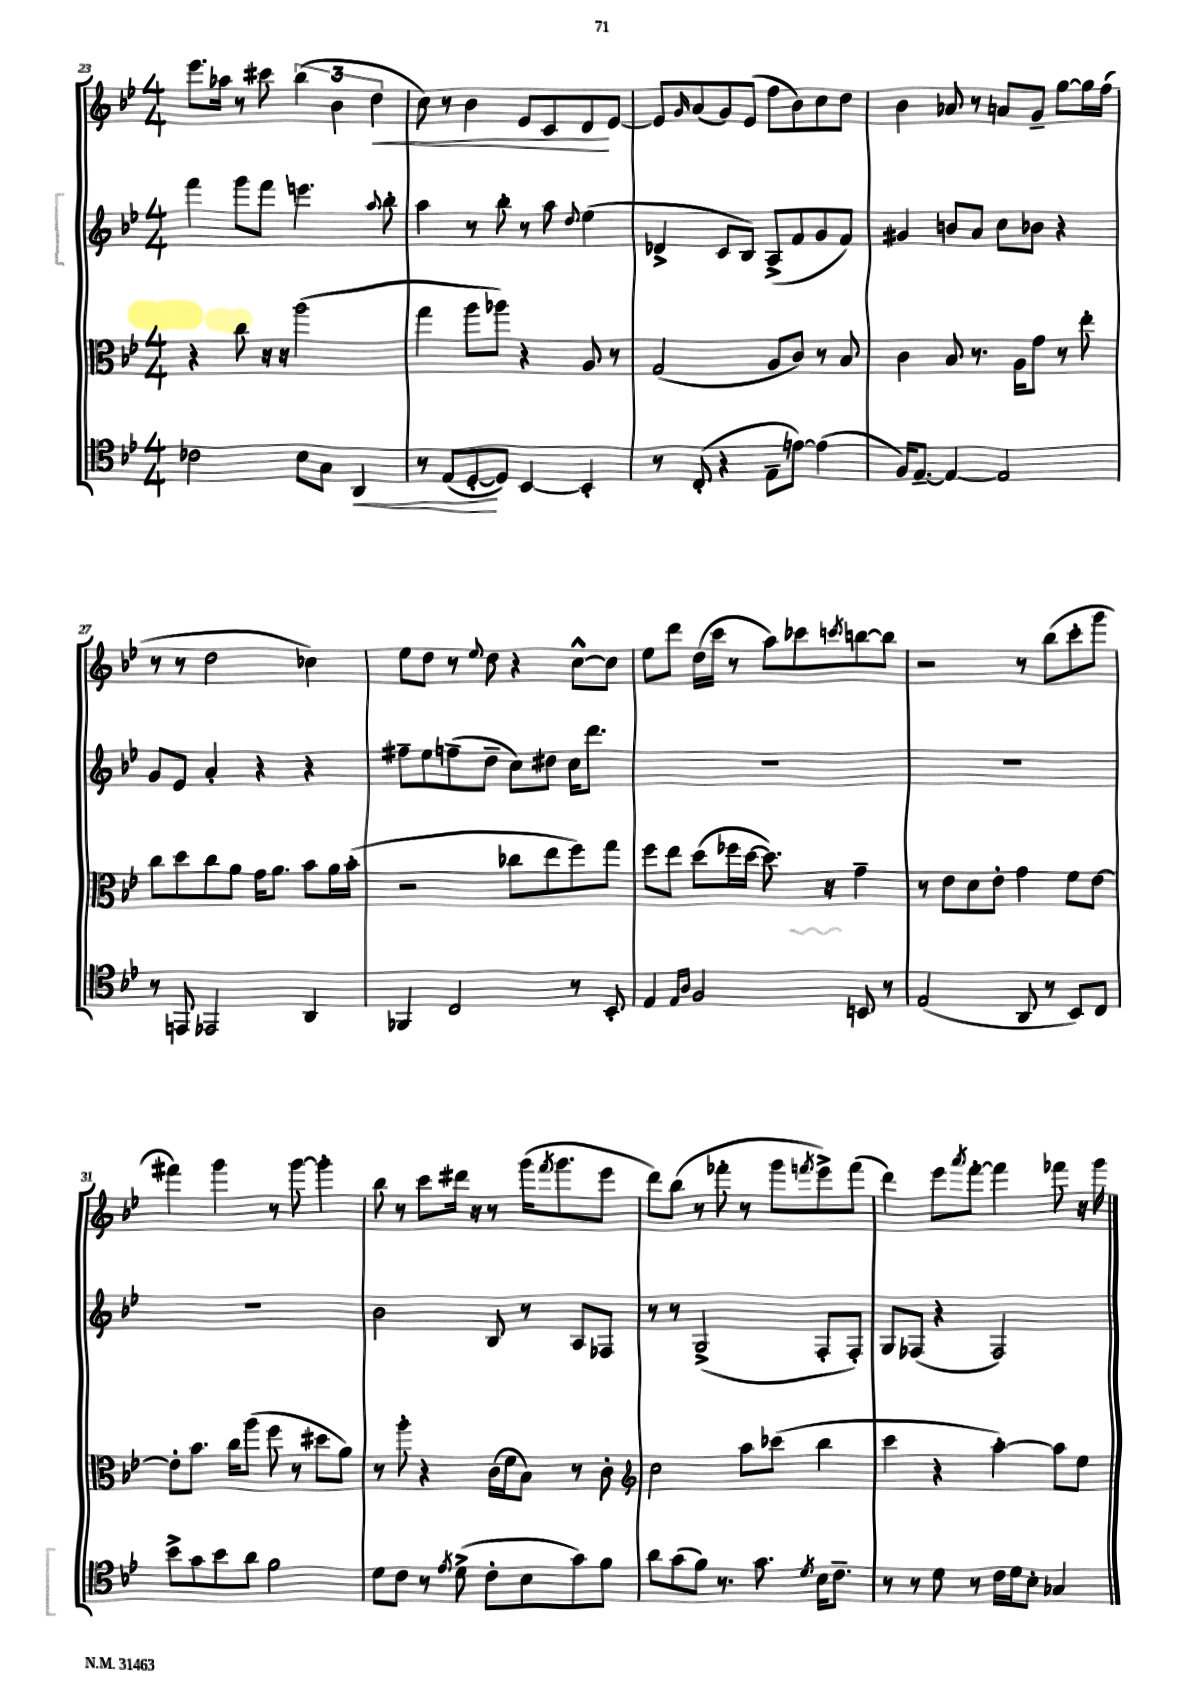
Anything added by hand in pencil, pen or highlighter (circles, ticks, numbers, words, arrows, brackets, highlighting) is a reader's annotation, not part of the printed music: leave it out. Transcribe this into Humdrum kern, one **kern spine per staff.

**kern	**dynam	**kern	**kern	**kern	**dynam
*part4	*part4	*part3	*part2	*part1	*part1
*staff4	*staff4	*staff3	*staff2	*staff1	*staff1
*clefC4	*	*clefC3	*clefG2	*clefG2	*
*k[b-e-]	*	*k[b-e-]	*k[b-e-]	*k[b-e-]	*
*M4/4	*	*M4/4	*M4/4	*M4/4	*
=23	=23	=23	=23	=23	=23
2c-X\	.	4r	4fff\	8.eee-\L	.
.	.	.	.	16aa-X\Jk	.
.	.	8cc\	8ggg\L	8r	.
.	.	16r	8fff\J	8ccc#X\	.
.	.	16r	.	.	.
8B-\L	.	(2aa\	4.eeen\	(6bb-\	.
8G\J	.	.	.	.	.
.	.	.	.	6b-\	.
!	!LO:HP:b	!	!	!	!
4AA/	<	.	.	.	.
!	!	!	!	!	!LO:HP:b
.	.	.	.	6dd\	<
.	.	.	8qqaa/	.	.
.	.	.	8bb-'\	.	.
=24	=24	=24	=24	=24	=24
8r	.	4gg\	4aa\	8cc\)	.
(8E-/L	.	.	.	8r	.
[8D'/	.	8aa\L	8r	4b-\	.
8D/J])	[	8aa-X\J)	8bb-'\	.	.
[4BB-/	.	4r	8r	8e-/L	.
.	.	.	8aa\	8c/	.
.	.	.	8qqdd/	.	.
4BB-'/]	.	8A/	(4ee-\	8d/	.
.	.	8r	.	[8e-/J	[
=25	=25	=25	=25	=25	=25
8r	.	(2G/	4d-X^/	8e-/L]	.
.	.	.	.	16qqg/	.
(8C'/	.	.	.	(8a/	.
4r	.	.	8c/L	8g/)	.
.	.	.	8B-/J)	(8e-/J	.
8E-~\L	.	8A/L	(8A^/L	8ff\L	.
[8en\J)	.	8c/J)	8f/	8b-\)	.
(4e\]	.	8r	8g/	8cc\	.
.	.	8B-/	8f/J)	8dd\J	.
=26	=26	=26	=26	=26	=26
16F/KL)	.	4c\	4g#X/	4b-\	.
[8.E-~/J	.	.	.	.	.
4E-/_	.	8B-/	8bn/L	8a-X/	.
.	.	8.r	8a/J	8r	.
2E-/]	.	.	8cc\L	8an/L	.
.	.	16A\KL	.	.	.
.	.	8g\J	8b-X\J	8g~/J	.
.	.	8r	4r	[8gg\L	.
.	.	8ee-'\	.	16gg\L]	.
.	.	.	.	(16ff\JJ	.
!!LO:LB:g=z
=27	=27	=27	=27	=27	=27
8r	.	8cc\L	8g/L	8r	.
8EEn/	.	8dd\	8e-/J	8r	.
2EE-X/	.	8cc\	4a'/	2dd\	.
.	.	8a\J	.	.	.
.	.	16g\KL	4r	.	.
.	.	8.a\J	.	.	.
4AA/	.	8b-\L	4r	4cc-X\)	.
.	.	16a\L	.	.	.
.	.	(16b-'\JJ	.	.	.
=28	=28	=28	=28	=28	=28
4FF-X/	.	2r	8ff#X~\L	8ee-\L	.
.	.	.	8ee-\	8dd\J	.
2C/	.	.	(8ffn~\	8r	.
.	.	.	.	8qqee-/	.
.	.	.	8dd~\J	8dd\	.
.	.	8cc-X\L	8cc\L)	4r	.
.	.	8ee-\	8dd#X\J	.	.
8r	.	8ff\)	16cc\KL	[8cc^^\L	.
.	.	.	8.ddd\J	.	.
8BB-'/	.	8gg\J	.	8cc\J]	.
=29	=29	=29	=29	=29	=29
4E-/	.	8ff\L	1r	8ee-\L	.
.	.	8ee-\J	.	8ddd\J	.
16qqE-/LL	.	.	.	.	.
16qqA/JJ	.	.	.	.	.
2F/	.	(8dd\L	.	(16dd\LL	.
.	.	.	.	16ccc\JJ	.
.	.	16ff-X\L	.	8r	.
.	.	[16dd\JJ	.	.	.
.	.	8.dd\])	.	8aa\L)	.
.	.	.	.	8ccc-X\	.
.	.	16r	.	.	.
.	.	.	.	8qcccn/	.
8BBn/	.	4g~\	.	[8bbn\	.
8r	.	.	.	8bb\J]	.
=30	=30	=30	=30	=30	=30
(2E-/	.	8r	1r	2r	.
.	.	8e-\L	.	.	.
.	.	8d\	.	.	.
.	.	8e-'\J	.	.	.
8AA/	.	4g\	.	8r	.
8r	.	.	.	(8bb-\L	.
8BB-/L)	.	8f\L	.	8ccc'\	.
8C/J	.	[8e-\J	.	8ggg\J	.
!!LO:LB:g=z
=31	=31	=31	=31	=31	=31
8b-^\L	.	8e-'\L]	1r	4fff#X\)	.
8g\	.	8.b-\J	.	.	.
8b-\	.	.	.	4ggg\	.
.	.	16cc\KL	.	.	.
8a\J	.	(8aa\J	.	.	.
2f\	.	8ff\	.	8r	.
.	.	8r	.	[8ggg\	.
.	.	8dd#X\L	.	4ggg'\]	.
.	.	8a\J)	.	.	.
=32	=32	=32	=32	=32	=32
8d\L	.	8r	2b-\	8bb-\	.
8c\J	.	8aa'\	.	8r	.
8r	.	4r	.	8ccc\L	.
8qe-/	.	.	.	.	.
(8d^\	.	.	.	16ddd#X\Jk	.
.	.	.	.	16r	.
8c'\L	.	(16c\LL	8B-/	8r	.
.	.	16f\J	.	.	.
8B-\	.	8B-\J)	8r	(16ggg\KL	.
.	.	.	.	8qfff/	.
.	.	.	.	8.ggg\	.
8g\)	.	8r	8A/L	.	.
8f\J	.	8c'\	8F-X/J	8eee-\J	.
=33	=33	=33	=33	=33	=33
*	*	*clefG2	*	*	*
8a\L	.	2cc\	8r	8ddd\L)	.
(8g\	.	.	8r	(8bb-\J	.
8f\J)	.	.	(2G^/	8r	.
8.r	.	.	.	8fff-X'\	.
.	.	8aa\L	.	8r	.
8.g\	.	.	.	.	.
.	.	(8ccc-X\J	.	8ggg\L	.
8qd/	.	.	.	8qfffn/	.
16B-\KL	.	4bb-\	8F'/L	8eee-^\)	.
8.c~\J	.	.	.	.	.
.	.	.	8F'/J)	(8fff\J	.
=34	=34	=34	=34	=34	=34
8r	.	4ccc\	8G/L	4ddd\)	.
8r	.	.	(8F-X/J	.	.
8d\	.	4r	4r	8eee-\L	.
.	.	.	.	8qaaa/	.
8r	.	.	.	[8fff'\J	.
16c\LL	.	[4aa'\)	2F-/)	4fff\]	.
16d\J	.	.	.	.	.
8B-'\J	.	.	.	.	.
4G-X/	.	8aa\L]	.	8fff-X\	.
.	.	8ee-\J	.	16r	.
.	.	.	.	16ggg\	.
==	==	==	==	==	==
*-	*-	*-	*-	*-	*-
